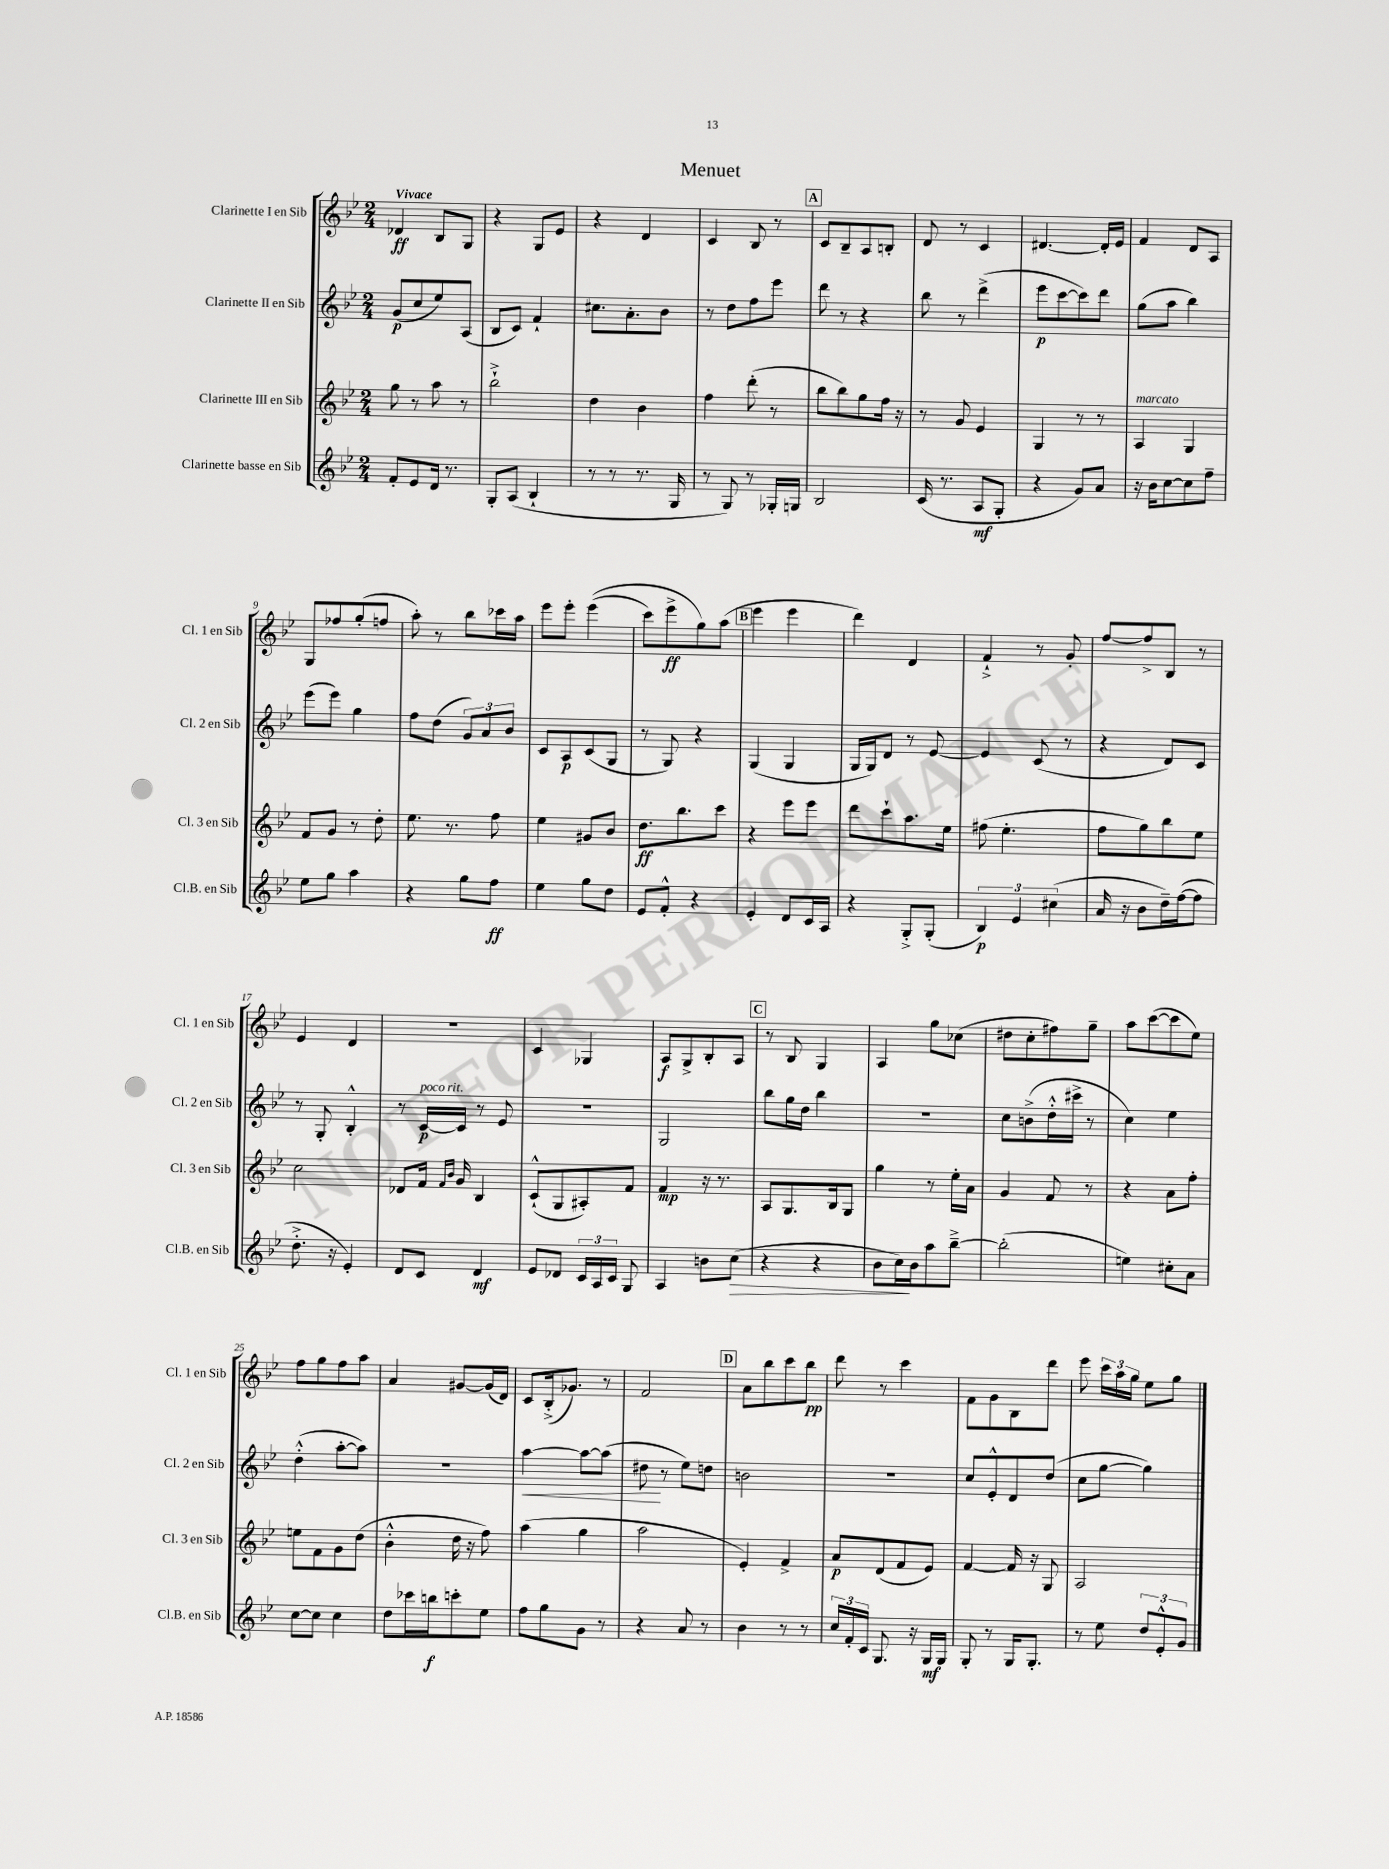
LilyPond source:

\header { title = "Menuet" }
<<
\new StaffGroup <<
\new Staff = "s0" \with { instrumentName = "Clarinette I en Sib" shortInstrumentName = "Cl. 1 en Sib" } {
    \clef treble \key bes \major \numericTimeSignature \time 2/4 \tempo "Vivace"
    \autoBeamOff des'4\ff bes8[ g8] |
    r4 g8[ ees'8] |
    r4 d'4 |
    c'4 bes8 r8 |
    \mark \markup { \box "A" } c'8[ bes8-- a8 b8]-. |
    d'8 r8 c'4 |
    dis'4.~ dis'16[-. ees'16] |
    f'4 d'8[ a8] |
    g8[ fes''8 g''8-.( f''8] |
    a''8-.) r8 bes''8[ ces'''16 a''16] |
    ees'''8[ ees'''8]-. ees'''4(\( |
    c'''8[) ees'''8->\ff g''8\) a''8]( |
    \mark \markup { \box "B" } ees'''4 ees'''4 |
    d'''4) d'4 |
    f'4-!-> r8 g'8-. |
    f''8[~ f''8-> bes8] r8 |
    ees'4 d'4 |
    R2 |
    c'4 ges4 |
    a8[\f g8-> bes8-. a8] |
    \mark \markup { \box "C" } r8 bes8 g4 |
    a4 g''8[ ces''8]( |
    dis''8[ c''8-. fis''8) g''8]-- |
    a''8[ c'''8~( c'''8 ees''8]) |
    f''8[ g''8 f''8 a''8] |
    a'4 gis'8[~ gis'16( d'16]) |
    c'8[ bes16-.->( ges'8.]) r8 |
    f'2 |
    \mark \markup { \box "D" } a'8[ bes''8 c'''8 bes''8]\pp |
    d'''8 r8 c'''4 |
    f'8[ g'8 bes8 d'''8] |
    ees'''8 \tuplet 3/2 { c'''16[ a''16 g''16] } ees''8[ g''8] \bar "|." |
}
\new Staff = "s1" \with { instrumentName = "Clarinette II en Sib" shortInstrumentName = "Cl. 2 en Sib" } {
    \clef treble \key bes \major \numericTimeSignature \time 2/4
    \autoBeamOff g'8[\p( c''8 ees''8) a8]( |
    bes8[ c'8]) f'4-! |
    cis''8.[ a'8.-. bes'8] |
    r8 d''8[ f''8 ees'''8] |
    \mark \markup { \box "A" } d'''8 r8 r4 |
    bes''8 r8 d'''4->( |
    ees'''8[\p c'''8~ c'''8) d'''8] |
    g''8[( a''8] bes''4) |
    ees'''8[( ees'''8]) g''4 |
    f''8[ d''8]( \tuplet 3/2 { g'8[) a'8 bes'8] } |
    c'8[ a8\p c'8( g8] |
    r8 g8) r4 |
    \mark \markup { \box "B" } g4( g4 |
    g16[ g16) d'8] r8 ees'8~ |
    ees'4 c'8( r8 |
    r4 d'8[) c'8] |
    r8 g8-. bes4-.-^ |
    r8 c'16[~\p^\markup { \italic "poco rit." } c'16] r8 ees'8 |
    R2 |
    g2 |
    \mark \markup { \box "C" } bes''8[ g''16 d''16] bes''4 |
    r2 |
    c''8[ b'8->( d''16-.-^ cis'''16]-> r8 |
    c''4) ees''4 |
    d''4-.-^( a''8[~-. a''8]) |
    r2 |
    a''4~\< a''8[~ a''8]( |
    dis''8\! r8 ees''8[) d''8] |
    \mark \markup { \box "D" } b'2 |
    R2 |
    c''8[ ees'8-.-^ d'8 d''8]( |
    c''8[ g''8]~ g''4) \bar "|." |
}
\new Staff = "s2" \with { instrumentName = "Clarinette III en Sib" shortInstrumentName = "Cl. 3 en Sib" } {
    \clef treble \key bes \major \numericTimeSignature \time 2/4
    \autoBeamOff g''8 r8 a''8 r8 |
    bes''2-!-> |
    d''4 bes'4 |
    f''4 d'''8-.( r8 |
    \mark \markup { \box "A" } bes''8[ bes''8) g''8 f''16] r16 |
    r8 g'8 ees'4 |
    g4 r8 r8 |
    a4^\markup { \italic "marcato" } g4 |
    f'8[ g'8] r8 d''8-. |
    ees''8. r8. f''8 |
    ees''4 gis'8[ bes'8] |
    d''8.[\ff bes''8. c'''8] |
    \mark \markup { \box "B" } r4 ees'''8[ ees'''8] |
    d'''8[ c'''8-! a''8. ees''16] |
    fis''8( ees''4.-. |
    f''8[ g''8) bes''8 ees''8] |
    c''2 |
    des'8[ f'16] \grace { f'16[ bes'16] } g'16 bes4 |
    c'8[-!-^( g8 ais8-.) f'8] |
    f'4\mp r16 r8. |
    \mark \markup { \box "C" } a8[ g8. bes16 g8] |
    g''4 r8 ees''16[-. a'16] |
    g'4 f'8 r8 |
    r4 a'8[ f''8]-. |
    e''8[ f'8 g'8 d''8]( |
    bes'4-.-^ d''16 r16 f''8) |
    a''4( g''4 |
    a''2 |
    \mark \markup { \box "D" } ees'4-.) f'4-> |
    a'8[\p d'8( f'8 ees'8]) |
    f'4~ f'16 r16 g8 |
    a2 \bar "|." |
}
\new Staff = "s3" \with { instrumentName = "Clarinette basse en Sib" shortInstrumentName = "Cl.B. en Sib" } {
    \clef treble \key bes \major \numericTimeSignature \time 2/4
    \autoBeamOff f'8[-. ees'8 d'16] r8. |
    g8[-. a8]( bes4-! |
    r8 r8 r8. g16 |
    r8 g8) r8 ges16[-. g16] |
    \mark \markup { \box "A" } bes2 |
    c'16( r8. a8[\mf g8]-. |
    r4 g'8[) a'8] |
    r16 bes'16[ c''8~ c''8 f''8]-- |
    ees''8[ g''8] a''4 |
    r4 g''8[ f''8]\ff |
    ees''4 g''8[ d''8] |
    ees'8[ f'8]-.-^ r4 |
    \mark \markup { \box "B" } ees'4-. d'8[ c'16 a16] |
    r4 g8[-.-> g8]-.( |
    \tuplet 3/2 { bes4\p) ees'4 cis''4( } |
    a'16 r16 bes'8[ d''16--) f''16~( f''8] |
    d''8.-.-> r16 ees'4-.) |
    d'8[ c'8] d'4\mf |
    ees'8[ des'8] \tuplet 3/2 { c'16[ a16 c'16] } g8 |
    a4 b'8[ c''8]\>( |
    \mark \markup { \box "C" } r4 r4 |
    bes'8[ c''16\!) bes'16 a''8 bes''8]~---> |
    bes''2-.( |
    e''4) cis''8[-. a'8] |
    c''8[~ c''8] c''4 |
    d''8[ ces'''16 b''16\f c'''8-. ees''8] |
    f''8[ g''8 g'8] r8 |
    r4 a'8 r8 |
    \mark \markup { \box "D" } bes'4 r8 r8 |
    \tuplet 3/2 { c''16[ f'16-. c'16] } g8. r16 g16[\mf g16] |
    g8-. r8 g16[ g8.]-. |
    r8 ees''8 \tuplet 3/2 { d''8[ ees'8-.-^ g'8] } \bar "|." |
}
>>
>>
